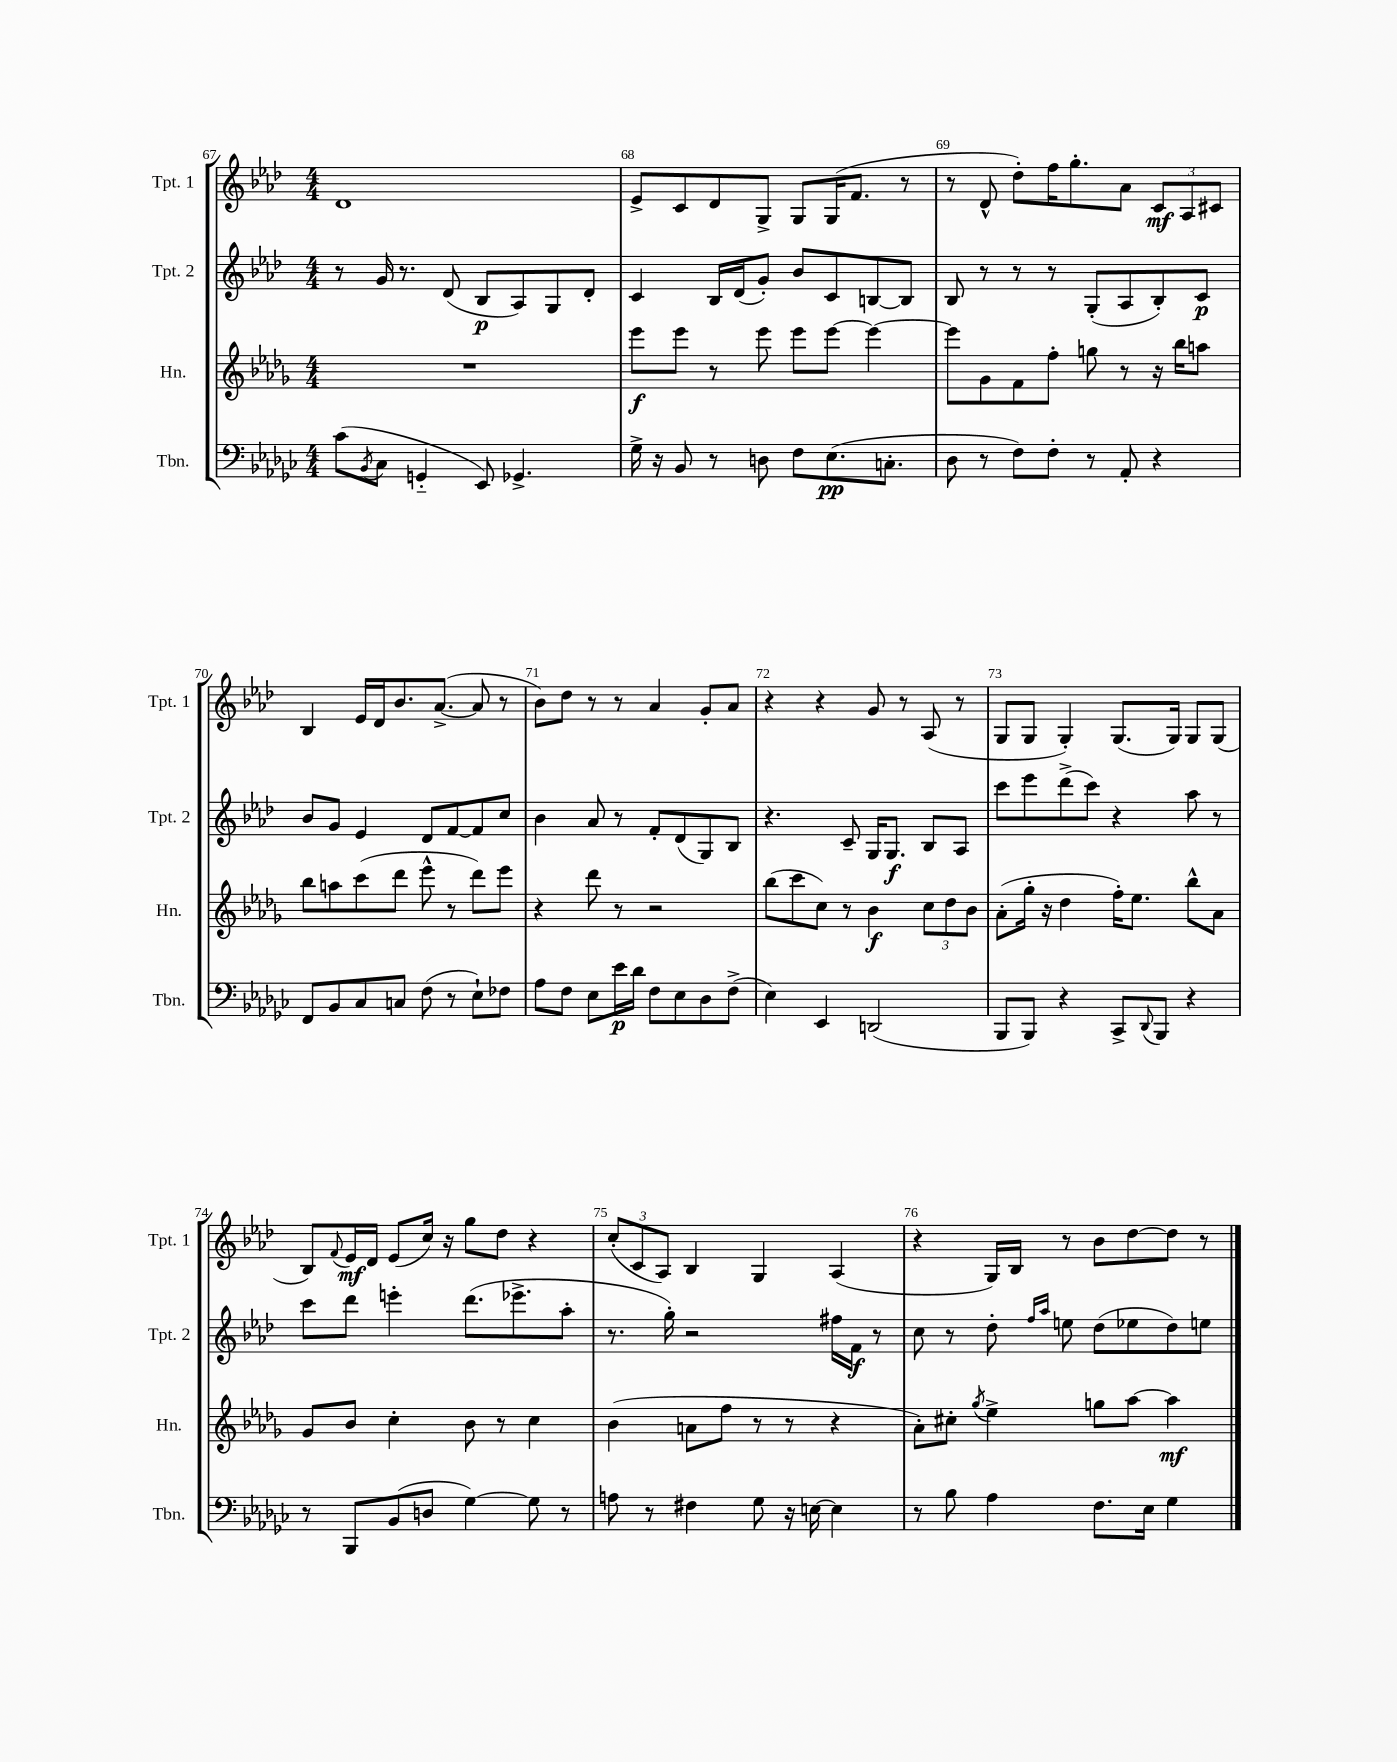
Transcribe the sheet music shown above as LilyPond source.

<<
\new StaffGroup <<
\new Staff = "s0" \with { instrumentName = "Tpt. 1" shortInstrumentName = "Tpt. 1" } {
    \clef treble \key aes \major \numericTimeSignature \time 4/4
    des'1 |
    ees'8-> c'8 des'8 g8-> g8 g16( f'8. r8 |
    r8 des'8-^ des''8-.) f''16 g''8.-. aes'8 \tuplet 3/2 { c'8\mf aes8 cis'8 } |
    bes4 ees'16 des'16 bes'8. aes'8.~->( aes'8 r8 |
    bes'8) des''8 r8 r8 aes'4 g'8-. aes'8 |
    r4 r4 g'8 r8 aes8( r8 |
    g8 g8 g4-.) g8.( g16) g8 g8( |
    bes8) \appoggiatura { f'8 } ees'16\mf des'16 ees'8( c''16) r16 g''8 des''8 r4 |
    \tuplet 3/2 { c''8-.( c'8 aes8) } bes4 g4 aes4( |
    r4 g16) bes16 r8 bes'8 des''8~ des''8 r8 \bar "|." |
}
\new Staff = "s1" \with { instrumentName = "Tpt. 2" shortInstrumentName = "Tpt. 2" } {
    \clef treble \key aes \major \numericTimeSignature \time 4/4
    r8 g'16 r8. des'8( bes8\p aes8) g8 des'8-. |
    c'4 bes16 des'16( g'8-.) bes'8 c'8 b8~ b8 |
    bes8 r8 r8 r8 g8-.( aes8 bes8-.) c'8\p |
    bes'8 g'8 ees'4 des'8 f'8~ f'8 c''8 |
    bes'4 aes'8 r8 f'8-. des'8( g8) bes8 |
    r4. c'8-- g16 g8.\f bes8 aes8 |
    c'''8 ees'''8 des'''8->( c'''8) r4 aes''8 r8 |
    c'''8 des'''8 e'''4-. des'''8.( ees'''8.-> aes''8-. |
    r8. g''16-.) r2 fis''16 f'16\f r8 |
    c''8 r8 des''8-. \grace { f''16 aes''16 } e''8 des''8( ees''8 des''8) e''8 \bar "|." |
}
\new Staff = "s2" \with { instrumentName = "Hn." shortInstrumentName = "Hn." } {
    \clef treble \key des \major \numericTimeSignature \time 4/4
    R1 |
    ees'''8\f ees'''8 r8 ees'''8 ees'''8 ees'''8~ ees'''4~ |
    ees'''8 ges'8 f'8 f''8-. g''8 r8 r16 bes''16 a''8 |
    bes''8 a''8 c'''8( des'''8 ees'''8-^ r8 des'''8) ees'''8 |
    r4 des'''8 r8 r2 |
    bes''8( c'''8 c''8) r8 bes'4\f \tuplet 3/2 { c''8 des''8 bes'8 } |
    aes'8-.( ges''16-. r16 des''4 f''16-.) ees''8. bes''8-^ aes'8 |
    ges'8 bes'8 c''4-. bes'8 r8 c''4 |
    bes'4( a'8 f''8 r8 r8 r4 |
    aes'8-.) cis''8-. \acciaccatura { ges''8 } ees''4-> g''8 aes''8~ aes''4\mf \bar "|." |
}
\new Staff = "s3" \with { instrumentName = "Tbn." shortInstrumentName = "Tbn." } {
    \clef bass \key ges \major \numericTimeSignature \time 4/4
    ces'8( \acciaccatura { bes,8 } ces8 g,4-_ ees,8) ges,4.-> |
    ges16-> r16 bes,8 r8 d8 f8 ees8.\pp( c8.-. |
    des8 r8 f8) f8-. r8 aes,8-. r4 |
    f,8 bes,8 ces8 c8 f8( r8 ees8-!) fes8 |
    aes8 f8 ees8 ees'16\p des'16 f8 ees8 des8 f8->( |
    ees4) ees,4 d,2( |
    bes,,8 bes,,8) r4 ces,8-> \appoggiatura { des,8 } bes,,8 r4 |
    r8 bes,,8 bes,8( d8 ges4~) ges8 r8 |
    a8 r8 fis4 ges8 r16 e16~ e4 |
    r8 bes8 aes4 f8. ees16 ges4 \bar "|." |
}
>>
>>
\layout { \context { \Score currentBarNumber = #67 \override BarNumber.break-visibility = ##(#f #t #t) barNumberVisibility = #all-bar-numbers-visible } }
